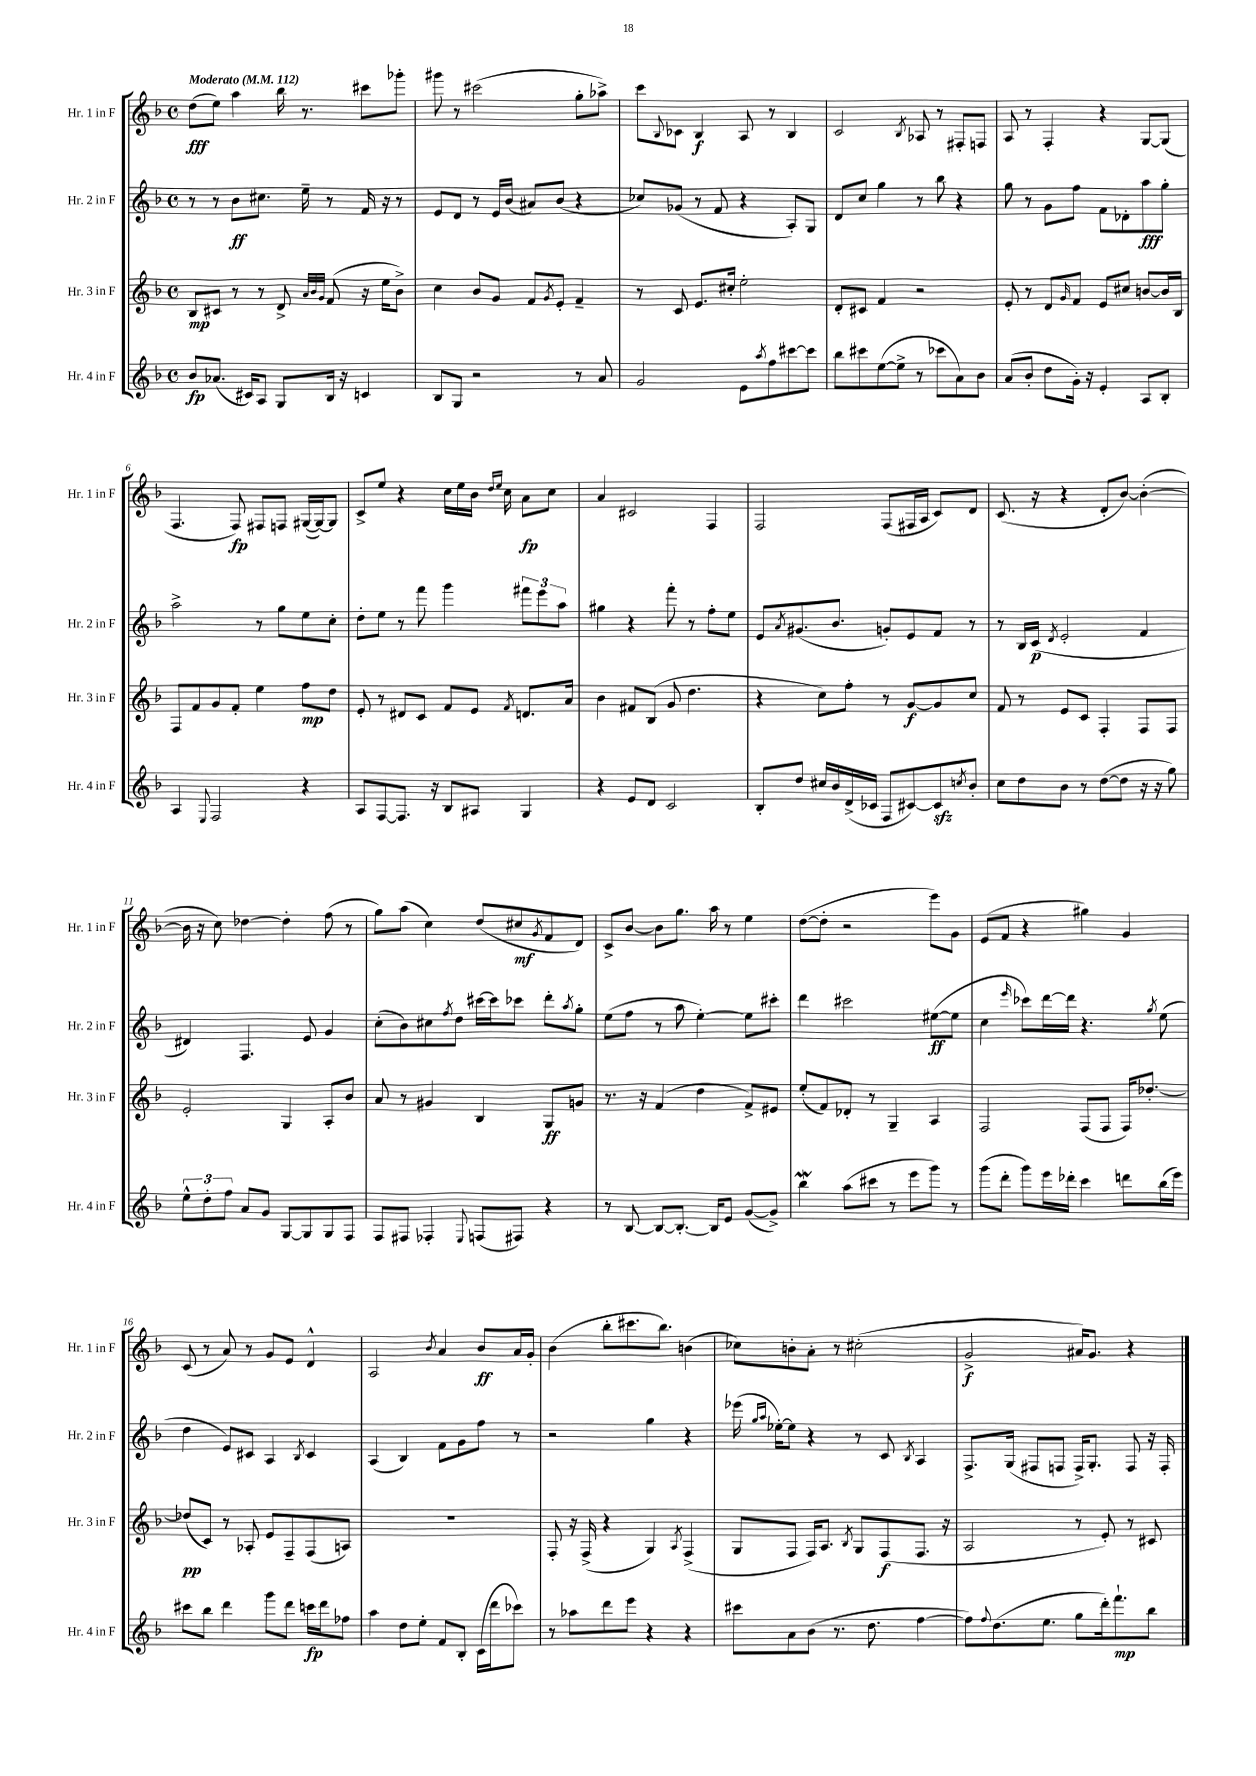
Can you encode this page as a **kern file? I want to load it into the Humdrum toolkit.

**kern	**kern	**kern	**kern
*staff4	*staff3	*staff2	*staff1
*clefG2	*clefG2	*clefG2	*clefG2
*k[b-]	*k[b-]	*k[b-]	*k[b-]
*M4/4	*M4/4	*M4/4	*M4/4
*met(c)	*met(c)	*met(c)	*met(c)
*MM112	*MM112	*MM112	*MM112
8b-/L	8B-/L	8r	(8dd\L
(8.a-/J	8c#/J	8r	8ee\J)
.	8r	8b-\L	4aa\
16c#/LK)	.	.	.
8A/J	8r	8.cc#\J	.
8G/L	8d^/	.	16bb-\
.	.	16ee~\	8.r
.	32qqa/LLL	.	.
.	32qqb-/	.	.
.	32qqg/JJJ	.	.
16B-/Jk	(8f/	8r	.
16r	.	.	.
4c/	16r	16f/	8ccc#\L
.	16ee\LK	16r	.
.	8b-^\J)	8r	8ggg-'\J
=	=	=	=
8B-/L	4cc\	8e/L	8ggg#\
8G/J	.	8d/J	8r
2r	8b-/L	8r	(2ccc#\
.	8g/J	16e/LL	.
.	.	(16b-/JJ	.
.	8f/L	8a#/L)	.
.	8qg/	.	.
.	8e'/J	(8b-/J	.
8r	4f~/	4r	8gg'\L
8a/	.	.	8aa-^\J)
=	=	=	=
2g/	8r	8cc-/L)	8ccc\L
.	.	.	8qqB-/
.	8c/	(8g-/J	8c-\J
.	8.e/L	8r	4B-/
.	.	8f/	.
.	16cc#'/Jk	.	.
8e\L	2ee'\	4r	8A/
8qaa/	.	.	.
8ff\	.	.	8r
[8ccc#\	.	8A'/L)	4B-/
8ccc#\]J	.	8G/J	.
=	=	=	=
8bb-\L	8d'/L	8d/L	2c/
8ccc#\	8c#/J	8cc/J	.
([8ee\	4f/	4gg\	.
8ee^\]J	.	.	.
.	.	.	8qB-/
8r	2r	8r	8A-/
8ccc-\L	.	8bb-\	8r
8a\)	.	4r	8F#'/L
8b-\J	.	.	8F/J
=	=	=	=
(8a/L	8e'/	8gg\	8A/
8b-'/J	8r	8r	8r
8dd\L	8d/L	8g\L	4F'/
.	16qqg/	.	.
16g'\Jk)	8f/J	8ff\J	.
16r	.	.	.
4e'/	8e/L	8f\L	4r
.	8cc#/J	8d-'\	.
8A/L	[8b/L	8aa\	[8G/L
8B-'/J	16b/]L	8gg'\J	(8G/]J
.	16B-/JJ	.	.
=	=	=	=
4A/	8F/L	2aa^\	4.F/
.	8f/	.	.
8qqE/	.	.	.
2F/	8g/	.	.
.	8f'/J	.	8F/)
.	4ee\	8r	8F#/L
.	.	8gg\L	8F/J
4r	8ff\L	8ee\	([16G#/LL
.	.	.	16G#/_J)
.	8dd\J	8cc'\J	8G#/]J
=	=	=	=
8A/L	8e'/	8dd'\L	8c^/L
[8F/	8r	8ee\J	8ee/J
8.F/]J	8d#/L	8r	4r
.	8c/J	8fff\	.
16r	.	.	.
8B-/L	8f/L	4ggg\	16cc\LL
.	.	.	16ee\
8A#/J	8e/J	.	16b-\JJ
.	.	.	16qqdd/LL
.	.	.	16qqee/JJ
.	.	.	16cc\
.	8qf/	.	.
4G/	8.d/L	12fff#\L	8a\L
.	.	12eee\	.
.	.	.	8cc\J
.	.	12aa\J	.
.	16a/Jk	.	.
=	=	=	=
4r	4b-\	4gg#\	4a/
8e/L	8f#/L	4r	2c#/
8d/J	(8B-/J	.	.
2c/	8g/	8fff'\	.
.	4.dd\	8r	.
.	.	8ff'\L	4F/
.	.	8ee\J	.
=	=	=	=
8B-'/L	4r	8e/L	2F/
.	.	8qa/	.
8dd/J	.	(8.g#/	.
16cc#/LL	8cc\L)	.	.
16b-/	.	8.b-/J	.
(16d^/	8ff'\J	.	.
16c-/JJ	.	.	.
8F/L	8r	8g'/L)	(8F/L
[8c#/)	[8g/L	8e/	16F#/L
.	.	.	16A/JJ
8c#/]	8g/]	8f/J	8c/L)
8qcc/	.	.	.
8b-'/J	8cc/J	8r	8d/J
=	=	=	=
8cc\L	8f/	8r	(8.c/
8dd\	8r	16B-/LL	.
.	.	(16c/JJ	16r
.	.	8qd/	.
8b-\J	8e/L	2e'/	4r
8r	8c/J	.	.
([8dd\L	4F'/	.	8d'/L
8dd\]J	.	.	[8b-/J)
16r	8F/L	4f/	(4b-'\_
16r	.	.	.
8gg\)	8F/J	.	.
=	=	=	=
12ee^^\L	2e'/	4d#/)	16b-\]
.	.	.	16r
12dd'\	.	.	.
.	.	.	8cc\)
12ff\J	.	.	.
8a/L	.	4.F/	[4dd-\
8g/J	.	.	.
[8G/L	4G/	.	4dd-'\]
8G/]	.	8e/	.
8G/	8A'/L	4g/	(8ff\
8F/J	8b-/J	.	8r
=	=	=	=
8F/L	8a/	(8cc'\L	8gg\L)
8F#/J	8r	8b-\)	(8aa\J
4F-'/	4g#/	8cc#\	4cc\)
.	.	8qff/	.
.	.	8dd\J	.
8qqE/	.	.	.
(8F/L	4B-/	[16ccc#\LL	(8dd/L
.	.	16ccc#\]J	.
8F#/J)	.	8ccc-\J	8cc#/
.	.	.	8qg/
4r	8G/L	8ddd'\L	8f/
.	.	8qaa/	.
.	8g/J	8gg'\J	8d/J)
=	=	=	=
8r	8.r	(8ee\L	8c^/L
[8B-/	.	8ff\J	[8b-/J
.	16r	.	.
8B-/_L	(4f/	8r	8b-\]L
8.B-'/_J	.	8aa\	8.gg\J
.	4dd\	[4ee'\)	.
16B-/]LK	.	.	16aa\
8e/J	.	.	8r
([8g/L	8f^/L)	8ee\]L	4ee\
8g^/]J)	8e#/J	8ccc#'\J	.
=	=	=	=
4bb-\	(8ee'/L	4ddd\	([8dd\L
.	8f/)	.	8dd'\]J
(8aa\L	8d-'/J	2ccc#\	2r
8ccc#\J	8r	.	.
8r	4G~/	.	.
8eee\L	.	.	.
8ggg\J)	4A/	([8ee#\L	8eee\L)
8r	.	8ee#\]J	8g\J
=	=	=	=
(8ggg\L	2F/	4cc\	(8e/L
8ddd'\J	.	.	8f/J
.	.	16qqeee/	.
8ggg\L)	.	8ccc-\L)	4r
16eee\L	.	[16ddd\L	.
16ddd-'\JJ	.	16ddd\]JJ	.
4ccc\	(8F/L	4.r	4gg#\)
.	8F/J	.	.
8ddd\L	16F/LK)	.	4g/
.	[8.dd-'/J	.	.
.	.	8qgg/	.
(16bb-\L	.	(8ee\	.
16eee\JJ)	.	.	.
=	=	=	=
8ccc#\L	(8dd-/]L	4dd\	(8c/
8bb-\J	8c/J)	.	8r
4ddd\	8r	8e/L)	8a/)
.	8A-'/	8c#/J	8r
8ggg\L	8e/L	4A/	8g/L
8ddd\J	8F~/	.	8e/J
.	.	8qB-/	.
16ccc\LL	(8F/	4c#/	4d^^/
16ddd\J	.	.	.
8ff-\J	8A/J)	.	.
=	=	=	=
4aa\	1r	(4A/	2A/
8dd\L	.	4B-/)	.
8ee'\J	.	.	.
.	.	.	8qb-/
8f/L	.	8f\L	4a/
8B-'/J	.	8g\	.
(16c\LL	.	8ff\J	8b-/L
16ddd\J	.	.	.
8ccc-\J)	.	8r	16a/L
.	.	.	16g'/JJ
=	=	=	=
8r	8F'/	2r	(4b-\
8aa-\L	16r	.	.
.	(16F^/	.	.
8ddd\	4r	.	8bb-'\L
8eee\J	.	.	8.ccc#\
4r	4G/)	4gg\	.
.	.	.	8.bb-\J)
.	8qA/	.	.
4r	(4F^/	4r	(4b\
=	=	=	=
8ccc#\L	8G/L	(16eee-\	8cc-\L)
.	.	16qqgg/LL	.
.	.	16qqaa/JJ	.
.	.	[16ee-'\LK)	.
8a\	8F/J	8ee-\]J	8b'\
(8b-\J	16F/LK)	4r	8a'\J
.	8.A/J	.	.
8.r	.	.	8r
.	8qB-/	.	.
.	8G/L	8r	(2cc#'\
8.dd\	.	.	.
.	(8F/	8c/	.
.	.	8qB-/	.
[4ff\	8.F/J	4A/	.
.	16r	.	.
=	=	=	=
8ff\]L)	2A/	8.F^/L	2g^/
8qqff/	.	.	.
(8.dd\	.	.	.
.	.	(16G/Jk	.
.	.	8F#/L	.
8.ee\J	.	.	.
.	.	8F/J	.
8gg\L	8r	16F^/LK)	16a#/LK)
.	.	8.G'/J	8.g/J
16ddd'\k)	8e'/)	.	.
8.fff`\	.	.	.
.	8r	8F/	4r
8bb-\J	8c#/	16r	.
.	.	16F'/	.
==	==	==	==
*-	*-	*-	*-
